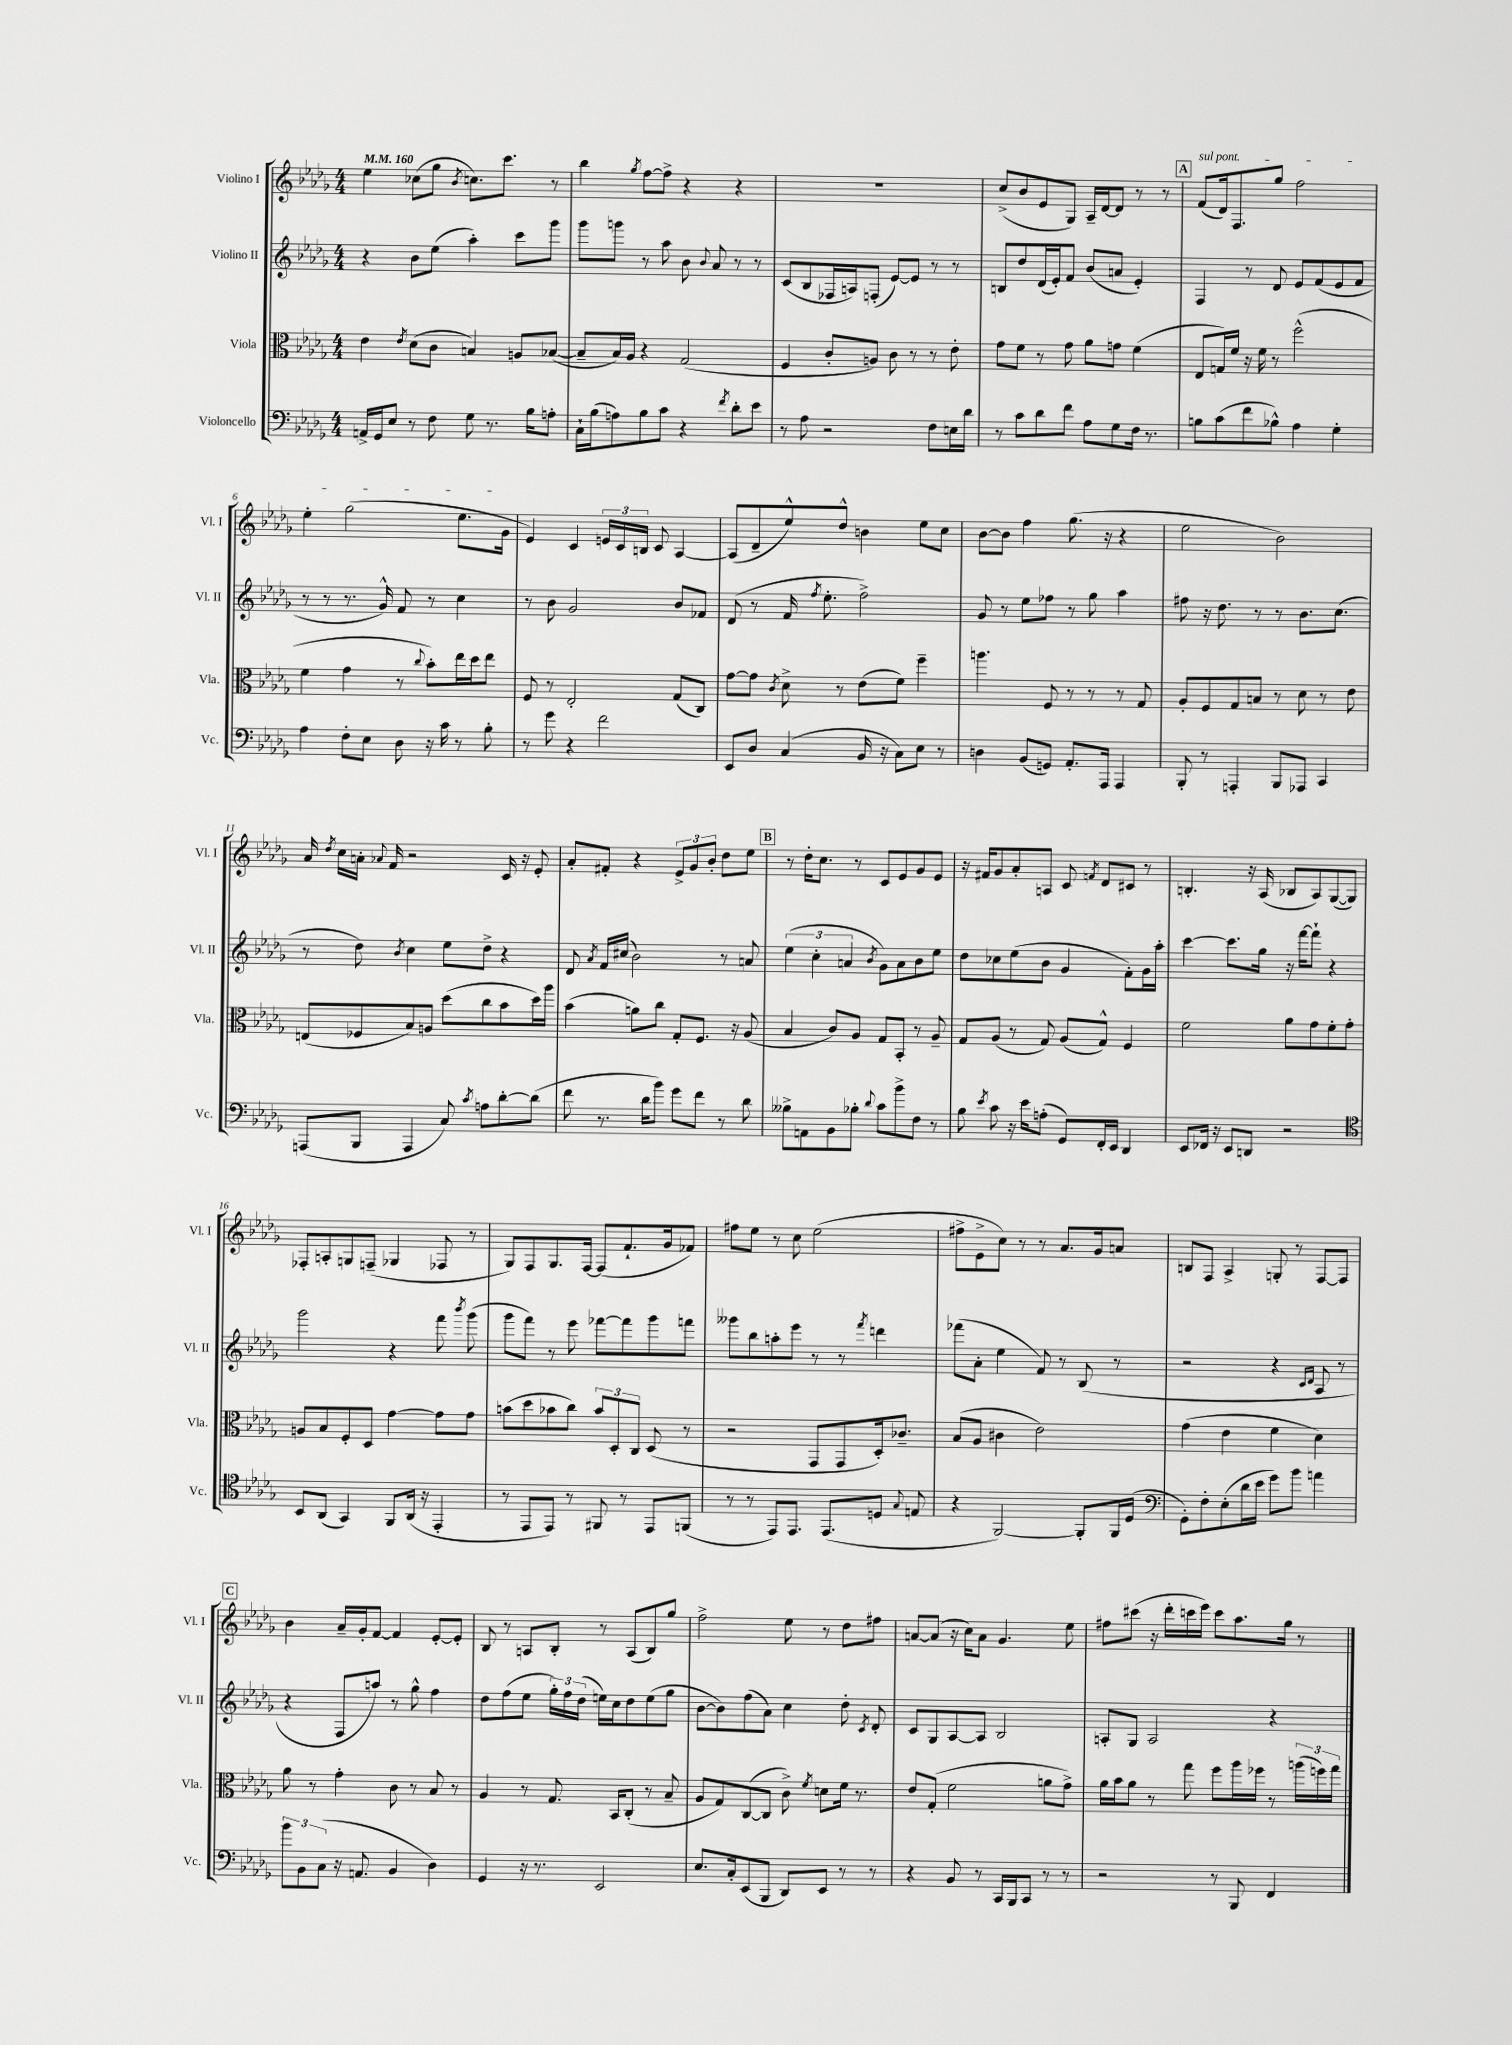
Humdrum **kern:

**kern	**kern	**kern	**kern
*part4	*part3	*part2	*part1
*staff4	*staff3	*staff2	*staff1
*I"Violoncello	*I"Viola	*I"Violino II	*I"Violino I
*I'Vc.	*I'Vla.	*I'Vl. II	*I'Vl. I
*clefF4	*clefC3	*clefG2	*clefG2
*k[b-e-a-d-g-]	*k[b-e-a-d-g-]	*k[b-e-a-d-g-]	*k[b-e-a-d-g-]
*M4/4	*M4/4	*M4/4	*M4/4
*MM160	*MM160	*MM160	*MM160
=1	=1	=1	=1
16AAn^/LL	4e-\	4r	4ee-\
16GG-/J	.	.	.
8E-/J	.	.	.
.	8qe-/	.	.
8r	(8d-\L	8b-\L	(8cc-X\L
8F\	8c\J	(8ee-\J	8gg-\J
.	.	.	8qb-/
8G-\	4Bn/)	4aa-'\)	8.ccn\L)
8.r	.	.	.
.	.	.	8.ccc\J
.	8An/L	8ccc\L	.
16B-\KL	.	.	.
8An'\J	([8B-X/J	8ggg-\J	8r
=2	=2	=2	=2
16C`\LL	8B-~/L]	8ggg-\L	4bb-\
(16B-\J	.	.	.
8An\)	16B-/L)	8gggn\J	.
.	16A-/JJ	.	.
.	.	.	8qgg-/
8B-\	4r	8r	[8ff\L
8c\J	.	8aa-\	8ff^\J]
4r	(2G-/	8b-\	4r
.	.	8qqb-/	.
.	.	8a-/	.
8qf/	.	.	.
8d-'\L	.	8r	4r
8e-\J	.	8r	.
=3	=3	=3	=3
8r	4F/	(8c/L	1r
8A-\	.	8B-/	.
2r	8c'/L	16F-X/L	.
.	.	16An/J)	.
.	8An/J)	(8Fn'/J	.
.	8c\	[8e-/L)	.
.	8r	8e-/J]	.
8F\L	8r	8r	.
16En\L	8e-'\	8r	.
16d-\JJ	.	.	.
=4	=4	=4	=4
8r	8g-\L	8Bn/L	(8cc^/L
8c\L	8f\J	8dd-/	8b-/
8d-\	8r	(16d-/L	8e-/
.	.	16e-'/J)	.
8f\J	8g-\	8f/J	8G-/J)
8A-\L	8a-\L	(8b-/L	16A-~/LL
.	.	.	[16d-/J
8G-\	8gn\J	8an/J	8d-/J]
16F\Jk	(4f\	4e-'/)	8r
8.r	.	.	.
.	.	.	8r
!!LO:REH:place=s1:t=A
=5	=5	=5	=5
!	!	!	!LO:TX:a:i:t=sul pont.
8Bn\L	8E-/L	4F/	(8f/L
(8c\	16Gn/L)	.	16d-/k)
.	16f/JJ	.	8.F/
8f\	16r	8r	.
.	16f\	.	.
8B-X^^\J)	8r	8d-/	8gg-/J
4A-\	(2ff^^\	8e-/L	2ff\
.	.	(8f/	.
4G-'\	.	8e-/	.
.	.	8f/J	.
!!LO:LB:g=z
=6	=6	=6	=6
4A-\	4f\	8r	4ee-'\
.	.	8r	.
8F'\L	4g-\	8.r	(2gg-\
8E-\J	.	.	.
.	.	16g-^^/)	.
8D-\	8r	8f/	.
.	8qqcc/	.	.
16r	8b-'\L)	8r	.
16c\	.	.	.
8r	16ee-\L	4cc\	8.ee-\L
.	16dd-\J	.	.
8B-'\	8ee-\J	.	.
.	.	.	16g-\Jk
=7	=7	=7	=7
8r	8F/	8r	4e-/)
8g-\	8r	8b-\	.
4r	2E-'/	2g-/	4c/
2f\	.	.	24en/LL
.	.	.	24c/
.	.	.	24Bn/JJ
.	.	.	8c/
.	(8G-/L	8b-/L	[4A-/
.	8C/J)	8f-X/J	.
=8	=8	=8	=8
8EE-/L	[8g-\L	(8d-/	(8A-/L]
8D-/J	8g-\J]	8r	8d-~/
.	8qc/	.	.
(4C/	8d-^\	16f/	8ee-^^/)
.	.	8qff/	.
.	.	8.ee-'\	.
.	8r	.	8dd-^^/J
16BB-/	(8e-\L	2ff^\)	4bn\
16r	.	.	.
8C\L)	8f\J)	.	.
8E-\J	4ff~\	.	8ee-\L
8r	.	.	8cc\J
=9	=9	=9	=9
4Dn\	4.aan\	8g-/	[8b-\L
.	.	8r	8b-\J]
(8BB-/L	.	8ee-\L	4ff\
8GGn/J)	8F/	8ff-X\J	.
8.AA-'/L	8r	8r	(8.gg-\
.	8r	8gg-\	.
16AAA-/Jk	.	.	16r
4AAA-/	8r	4aa-\	4r
.	8G-/	.	.
=10	=10	=10	=10
8BBB-'/	8A-'/L	8ff#X\	2ee-\
8r	8F/	16r	.
.	.	8.dd-\	.
4AAAn'/	8G-/	.	.
.	8Bn/J	8r	.
8BBB-/L	8r	8r	2b-\)
8AAA-X/J	8d-\	8.b-\L	.
4CC/	8r	.	.
.	.	(8.cc\J	.
.	8e-\	.	.
!!LO:LB:g=z
=11	=11	=11	=11
(8AAAn/L	(8En/L	8r	16a-/
.	.	.	8qdd-/
.	.	.	16cc\LL
8BBB-/J	8F-X/	8dd-\)	16an'\JJ
.	.	.	8qqa-X/
.	.	.	16f/
.	.	8qb-/	.
4AAA/	8B-/)	4cc\	2r
.	8An/J	.	.
8C/)	(8dd-\L	8ee-\L	.
8qc/	.	.	.
8An\L	8cc\	8dd-^\J	.
[8d-'\	8b-\	4r	16c/
.	.	.	16r
(8d-\J]	16dd-\L)	.	8e-'/
.	16aa-\JJ	.	.
=12	=12	=12	=12
8f\	(4b-\	8d-/	8a-'/L
.	.	8qa-/	.
8.r	.	16f/LL	8f#X'/J
.	.	(16cc#X/JJ	.
.	8an\L)	2b-\)	4r
16d-\KL	.	.	.
8b-\J)	8cc\J	.	.
8g-\L	8G-'/L	.	12e-^/L
.	.	.	12g-/
8f\J	8.F/J	.	.
.	.	.	12b-'/J
8r	.	8r	8dd-\L
.	16r	.	.
8d-\	(8A-/	8an/	8ee-\J
!!LO:REH:place=s1:t=B
=13	=13	=13	=13
8B--X^\L	4B-/	(6ee-\	8r
8AAn\	.	.	16dd-'\KL
.	.	6cc'\	.
.	.	.	8.cc\J
8BB-\	8c/L)	.	.
.	.	6an/	.
8B-X'\J	8A-/J	.	8r
8qqd-/	.	8qb-/	.
8c\L	8G-/L	8g-\L)	8c/L
8b-^\	8BB-'/J	8a\	8e-/
8F\J	8r	8b-\	8g-/
8r	8A-~/	8ee-\J	8e-/J
=14	=14	=14	=14
8B-\	8G-/L	8dd-\L	16r
.	.	.	16f#X/KL
8qe-/	.	.	.
8c\	(8A-/J	8cc-X\	8g-/
16r	8r	(8ee-\	8a-'/
16e-\KL	.	.	.
(8An'\J	8G-/)	8b-\J	8An/J
8GG-/L)	(8A-/L	4g-/	8c/
.	.	.	8qfn/
16FF'/L	8G-^^/J)	.	8d-/L
16EE-/JJ	.	.	.
4DD-/	4F/	8f'\L)	8c#X/J
.	.	16g-\L	8r
.	.	16aa-'\JJ	.
=15	=15	=15	=15
8EE-/L	2f\	[4ccc\	4.Bn'/
16FF-X/Jk	.	.	.
16r	.	.	.
8EE-/L	.	8.ccc\L]	.
8DDn/J	.	.	16r
.	.	16gg-\Jk	(16A-/
2r	8a-\L	16r	8B-X/L
.	.	[16fff\KL	.
.	8g-\	8fff`\J]	8A-/)
.	8f'\	4r	([8G-/
.	8g-'\J	.	8G-/J])
!!LO:LB:g=z
=16	=16	=16	=16
*clefC4	*	*	*
8BB-/L	8An/L	2ggg-\	8F-X'/L
(8AA-/J	8B-/	.	8An'/
4GG-/)	8F'/	.	8Gn/
.	8D-/J	.	(8Fn~/J
8FF/L	[4g-\	4r	4G-X/
(16AA-/Jk	.	.	.
16r	.	.	.
4EE-'/	8g-\L]	8fff\	8F-X/
.	.	8qbbb-/	.
.	8g-\J	(8ggg-\	8r
=17	=17	=17	=17
8r	(8bn\L	8ggg-\L	8G-/L)
8EE-/L	8dd-\	8fff\J)	8F/
8EE-/J)	8b-X\	8r	8.G-/
8r	8cc\J)	8eee-\	.
.	.	.	[16F/Jk
8FF#X/	12b-/L	[8fff-X\L	(8F/L]
.	12D-'/	.	.
8r	.	8fff-\]	8.f`/
.	12C/J	.	.
8EE-/L	(8D-/	8ggg-\	.
.	.	.	16g-/k
(8FFn/J	8r	8fffn\J	8f-X/J)
=18	=18	=18	=18
8r	2r	8ggg--X\L	8ff#X\L
8r	.	8bb-\	8ee-\J
8EE-/L)	.	8aan'\	8r
8.EE-/J	.	8eee-\J	8cc\
.	8GG-/L	8r	(2ee-\
(8.EE-/L	.	.	.
.	8GG-/	8r	.
.	.	8qfff/	.
8Dn/J	16D-'/k)	4dddn\	.
.	8.c-X~/J	.	.
8qqG-/	.	.	.
8En/	.	.	.
=19	=19	=19	=19
4r	(8B-/L	(8fff-X\L	8ff#X^\L
.	8A-/J	8a-'\J	8e-^\
[2FF/)	4c#X\	4ee-\	8cc\J)
.	.	.	8r
.	2e-\)	8f/)	8r
.	.	8r	8.a-/L
8FF'/L]	.	(8B-/	.
.	.	.	16g-/k
16FF/L	.	8r	8an/J
(16D-/JJ	.	.	.
=20	=20	=20	=20
*clefF4	*	*	*
8GG-'\L)	(4g-\	2r	8Bn/L
8F'\	.	.	8F/J
(8E-'\	4e-\	.	4A-^/
16d-\L	.	.	.
16e-\JJ	.	.	.
8g-\L)	4f\	4r	8Gn'/
8b-\J	.	.	8r
.	.	16qqc/LL	.
.	.	16qqd-/JJ	.
4an\	4d-\)	8A-/	[8F/L
.	.	8r	8F/J]
!!LO:LB:g=z
!!LO:REH:place=s1:t=C
=21	=21	=21	=21
12b-\L	8a-\	4r	4b-\
12BB-\	.	.	.
.	8r	.	.
(12C\J	.	.	.
16r	4g-'\	8F/L	16a-~/LL
8.AAn/	.	.	16g-'/J
.	.	8aan/J)	[8f/J
4BB-/	8c\	8r	4f/]
.	8r	8gg-^^\	.
4D-\)	8B-/	4ff\	[8e-'/L
.	8r	.	8e-'/J]
=22	=22	=22	=22
4GG-/	4A-/	8dd-\L	8B-/
.	.	(8ff\	8r
16r	8r	8ee-\J	8An/L
8.r	.	.	.
.	8.G-/	24gg-'\LL)	8B-'/J
.	.	24ff\	.
.	.	(24dd-\JJ	.
2EE-/	.	16een\LL)	8r
.	16BB-/KL	16cc\J	.
.	(8C'/J	8dd-\	(8A/L
.	8r	(8ee\	8B-/)
.	8B-~/	8gg-\J	8gg-/J
=23	=23	=23	=23
8.E-/L	8A-/L	[8b-\L	2ff^\
.	8G-/)	8b-\])	.
16C'/k	.	.	.
(8EE-/	([8C/	(8ff\	.
8BBB-/J	8C/J]	8a-\J)	.
8DD-/L)	8c^\)	4cc\	8ee-\
.	8qf/	.	.
8EE-/J	8dn\L	.	8r
8r	16f\Jk	8dd-'\	8dd-\L
.	8.r	.	.
.	.	8qc/	.
8r	.	8d-'/	8ff#X\J
=24	=24	=24	=24
4r	8e-/L	8c/L	[8an/L
.	(8G-'/J	8G-/	(8a/J]
8BB-/	2f\	[8A-/	16r
.	.	.	16cc\KL)
8r	.	8A-/J]	8a\J
16CC/LL	.	2B-/	4.g-/
16BBB-/J	.	.	.
8CC/J	.	.	.
8r	8an\L	.	.
8r	8g-^\J)	.	8ee-\
=25	=25	=25	=25
2r	16a-\LL	8An'/L	8ff#X\L
.	16b-\J	.	.
.	8a-\J	8G-/J	(8ccc#X\J
.	8r	2A/	16r
.	.	.	16ddd-'\LL
.	8gg-\	.	16cccn\
.	.	.	16eee-\JJ)
8r	8ff\L	.	8ccc\L
8BBB-/	16aa-\L	.	8.aa-\
.	16ff-X\JJ	.	.
4FF/	8r	4r	.
.	.	.	16gg-\Jk
.	(24aan\LL	.	8r
.	24ffn\)	.	.
.	24gg-\JJ	.	.
==	==	==	==
*-	*-	*-	*-
